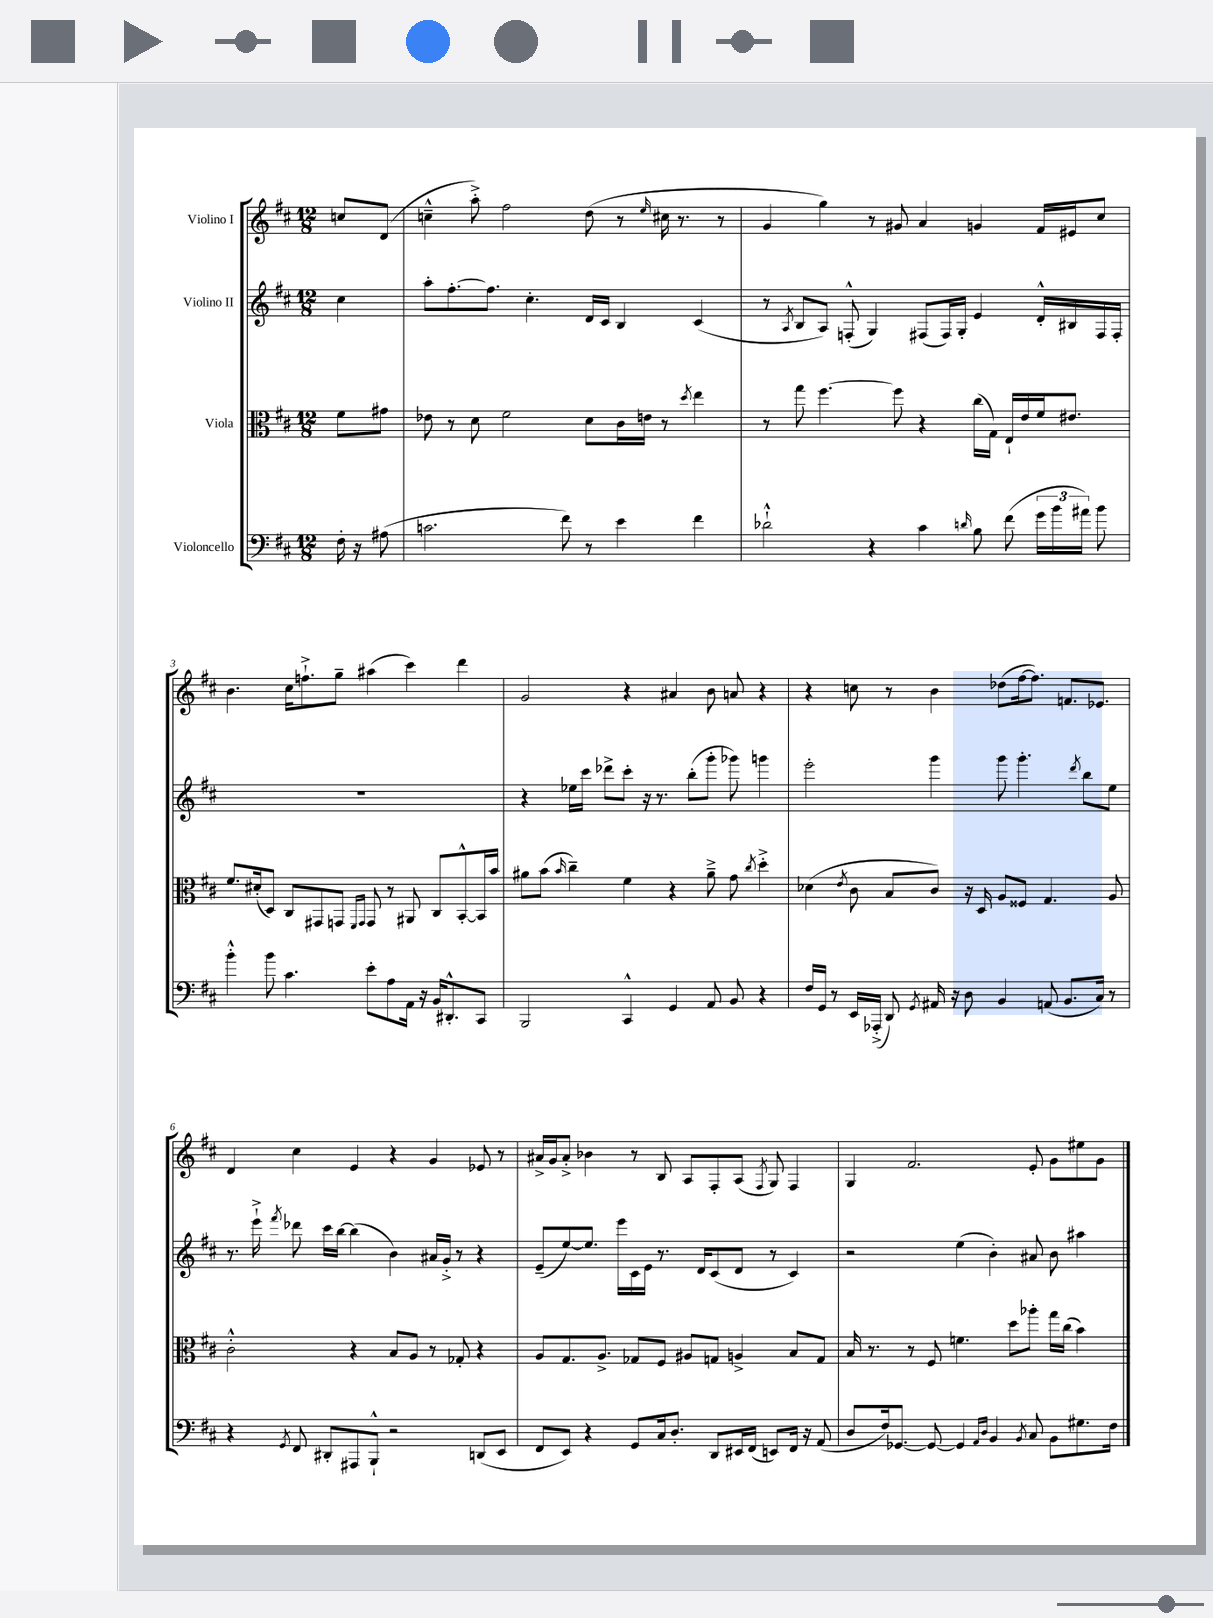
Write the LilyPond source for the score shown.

<<
\new StaffGroup <<
\new Staff = "s0" \with { instrumentName = "Violino I" } {
    \clef treble \key d \major \numericTimeSignature \time 12/8 \partial 4
    \autoBeamOff c''8[ d'8]( |
    c''4---^ a''8-.->) fis''2 d''8( r8 \grace { e''16 } cis''16 r8. r8 |
    g'4 g''4) r8 gis'8 a'4 g'4 fis'16[ eis'16 cis''8] |
    b'4. cis''16[ f''8.-!-> g''8]-- ais''4( cis'''4) d'''4 |
    g'2 r4 ais'4 b'8 a'8 r4 |
    r4 c''8 r8 b'4 des''8[( fis''16~ fis''8.]) f'8.[ ees'8.] |
    d'4 cis''4 e'4 r4 g'4 ees'8 r8 |
    ais'16[-> g'16 ais'8]-.-> bes'4 r8 b8 a8[ fis8-. a8]( \acciaccatura { fis8 } g8) fis4 |
    g4 fis'2. e'8-. g'8[ eis''8 g'8] \bar "|." |
}
\new Staff = "s1" \with { instrumentName = "Violino II" } {
    \clef treble \key d \major \numericTimeSignature \time 12/8 \partial 4
    \autoBeamOff cis''4 |
    a''8[-. fis''8.~-. fis''8.] cis''4.-. d'16[ cis'16] b4 cis'4( |
    r8 \acciaccatura { a8 } b8[ a8]) f8-.-^( g4) fis8[( fis16) g16]-. e'4 d'16[-.-^ bis16 fis16 fis16]-. |
    R1. |
    r4 ees''16[ cis'''16] des'''8[-> cis'''8]-. r16 r8. b''8[-.( g'''8]-. ges'''8) g'''4 |
    e'''2-. g'''4 g'''8 g'''4.-. \acciaccatura { d'''8 } b''8[ e''8] |
    r8. e'''16-!-> \acciaccatura { fis'''8 } des'''8 cis'''16[ b''16]~ b''4( b'4) ais'16[ g'16]-.-> r8 r4 |
    e'8[--( e''8~) e''8.] e'''16[ cis'16 e'16] r8. d'16[ cis'8( d'8] r8 cis'4) |
    r2 e''4( b'4-.) ais'8 b'8 ais''4 \bar "|." |
}
\new Staff = "s2" \with { instrumentName = "Viola" } {
    \clef alto \key d \major \numericTimeSignature \time 12/8 \partial 4
    \autoBeamOff fis'8[ gis'8] |
    ees'8 r8 d'8 fis'2 d'8[ cis'16 e'16] r8 \acciaccatura { d''8 } e''4 |
    r8 g''8 fis''4.~ fis''8 r4 cis''16[( g16]) e16[-! e'16 fis'16 eis'8.] |
    fis'8.[ dis'16-.( d8]) cis8[ gis,8 g,8] \grace { fis,16[ g,16] } g,8 r8 ais,8 cis8[ b,8~-.-^ b,16 b'16] |
    ais'8[ b'8]( \grace { b'16 } cis''4--) fis'4 r4 ais'8---> g'8 \acciaccatura { cis''8 } d''4-.-> |
    des'4( \acciaccatura { e'8 } cis'8 b8[ cis'8]) r16 d16 a8[ fisis8] g4. a8 |
    cis'2-.-^ r4 b8[ a8] r8 ges8-. r4 |
    a8[ g8. a8.]-> ges8[ fis8] ais8[ g8] a4-> b8[ g8] |
    b16 r8. r8 fis8 f'4. d''8[ aes''8]-. g''16[ cis''16]( b'4) \bar "|." |
}
\new Staff = "s3" \with { instrumentName = "Violoncello" } {
    \clef bass \key d \major \numericTimeSignature \time 12/8 \partial 4
    \autoBeamOff fis16-. r16 ais8( |
    c'2. fis'8) r8 e'4 fis'4 |
    des'2-!-^ r4 cis'4 \grace { d'16 } b8 fis'8( \tuplet 3/2 { g'16[ b'16 ais'16]) } b'8 |
    b'4-.-^ b'8 cis'4. e'8[-. a8 a,16] r16 b,16[ dis,8.-.-^ cis,8] |
    b,,2 cis,4-^ g,4 a,8 b,8 r4 |
    fis16[ g,16] r8 e,16[ aes,,16]-.->( d,8) \acciaccatura { g,8 } ais,16 r16 d8 b,4 a,8( b,8.[ cis16]) r8 |
    r4 \acciaccatura { g,8 } fis,8 dis,8[-. ais,,8 b,,8]-!-^ r2 d,8[( e,8] |
    fis,8[ e,8]) r4 g,8[ cis16 d8.]-. d,8[ eis,16 fis,16]( e,8[) fis,16] r16 a,8( |
    d8[ fis16) ges,8.]~ ges,8~ ges,4 \grace { a,16[ d16] } b,4 \acciaccatura { b,8 } cis8 b,8[ gis8. fis16] \bar "|." |
}
>>
>>
